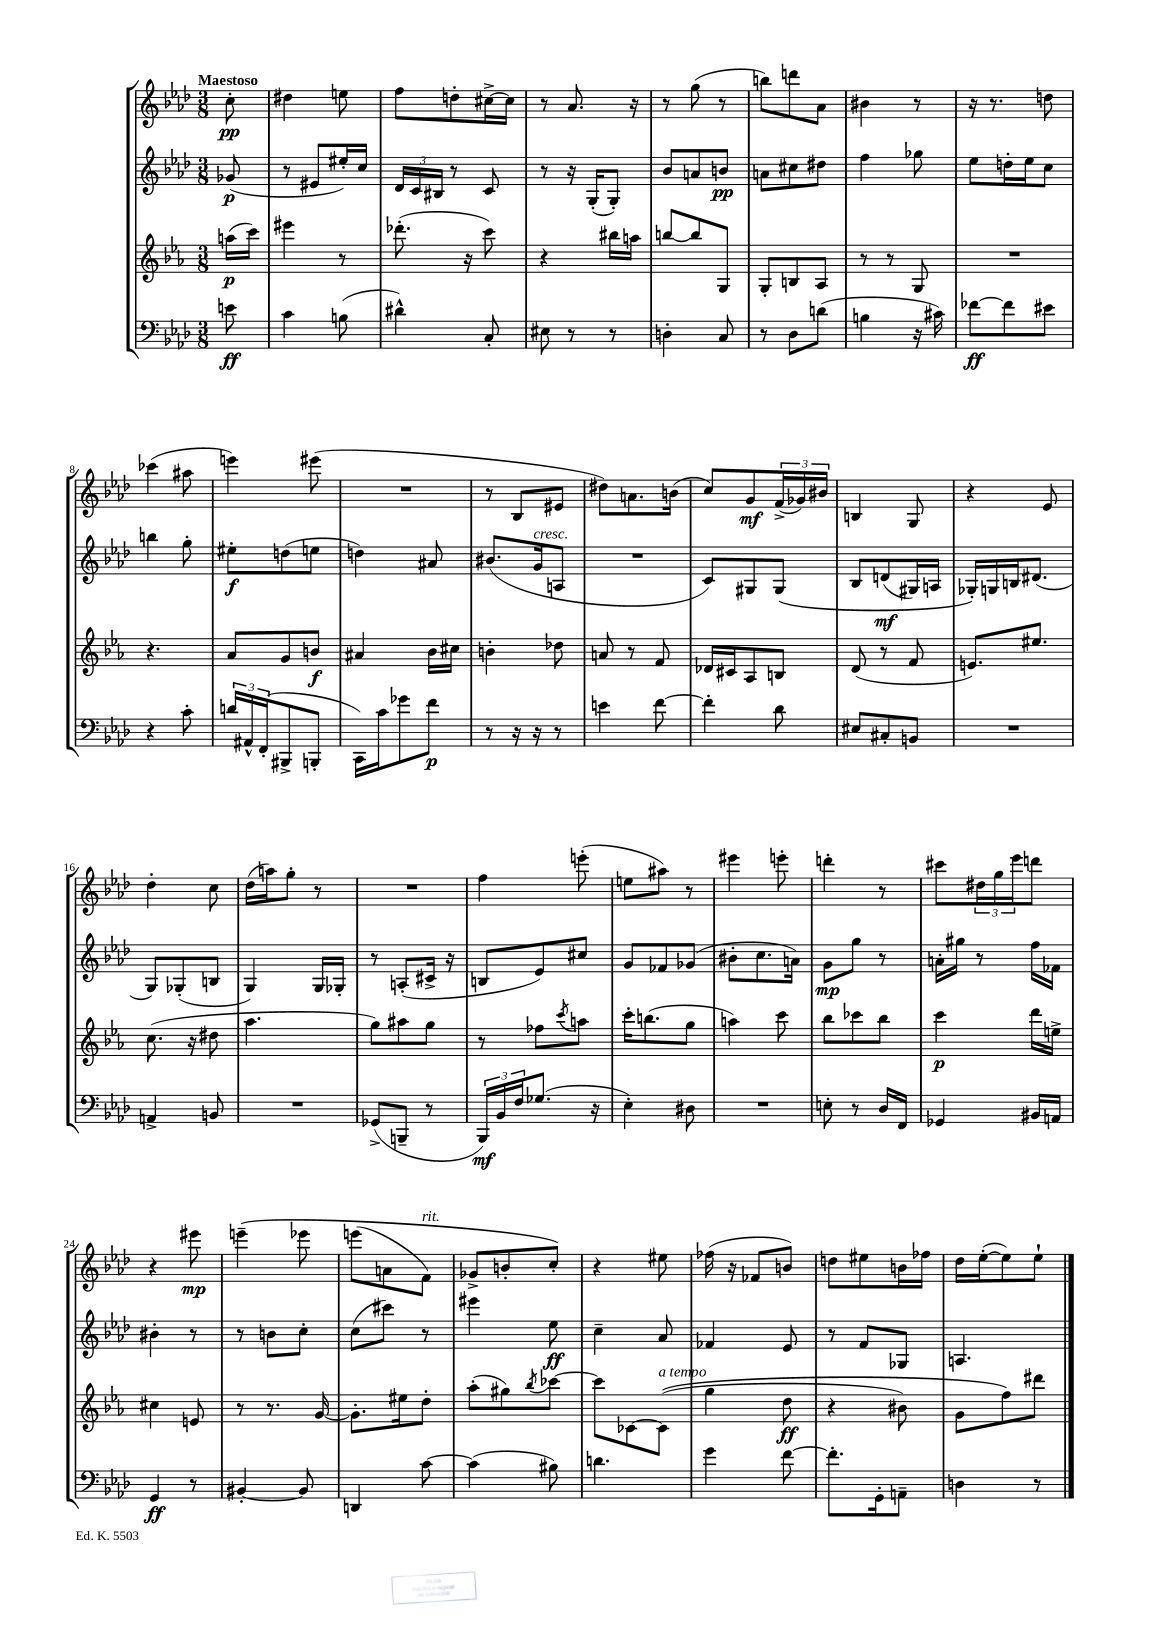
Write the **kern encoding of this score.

**kern	**dynam	**kern	**dynam	**kern	**dynam	**kern	**dynam
*part4	*part4	*part3	*part3	*part2	*part2	*part1	*part1
*staff4	*staff4	*staff3	*staff3	*staff2	*staff2	*staff1	*staff1
*clefF4	*	*clefG2	*	*clefG2	*	*clefG2	*
*k[b-e-a-d-]	*	*k[b-e-a-]	*	*k[b-e-a-d-]	*	*k[b-e-a-d-]	*
*M3/8	*	*M3/8	*	*M3/8	*	*M3/8	*
=	=	=	=	=	=	=	=
!	!	!	!	!	!	!LO:TX:a:B:t=Maestoso	!
8en\	ff	(16aan\LL	p	(8g-X/	p	8cc'\	pp
.	.	16ccc\JJ)	.	.	.	.	.
=1	=1	=1	=1	=1	=1	=1	=1
4c\	.	4eee#X\	.	8r	.	4dd#X\	.
.	.	.	.	8e#X/L	.	.	.
(8Bn\	.	8r	.	16ee#X'/L)	.	8een\	.
.	.	.	.	16cc/JJ	.	.	.
=2	=2	=2	=2	=2	=2	=2	=2
4d#X^^\)	.	(8.ddd-X'\	.	24d-/LL	.	8ff\L	.
.	.	.	.	24c/	.	.	.
.	.	.	.	24B#X/JJ	.	.	.
.	.	.	.	8r	.	8ddn'\	.
.	.	16r	.	.	.	.	.
8C'/	.	8ccc\)	.	8c/	.	[16cc#X^\L	.
.	.	.	.	.	.	16cc#\JJ]	.
=3	=3	=3	=3	=3	=3	=3	=3
8E#X\	.	4r	.	8r	.	8r	.
8r	.	.	.	16r	.	8.a-/	.
.	.	.	.	(16G'/KL	.	.	.
8r	.	16bb#X\LL	.	8G'/J)	.	.	.
.	.	16aan\JJ	.	.	.	16r	.
=4	=4	=4	=4	=4	=4	=4	=4
4Dn'\	.	[8bbn/L	.	8b-/L	.	8r	.
.	.	8bb/]	.	8an/	.	(8gg\	.
8C/	.	8G/J	.	8bn/J	pp	8r	.
=5	=5	=5	=5	=5	=5	=5	=5
8r	.	8G'/L	.	8an\L	.	8bbn\L)	.
8D-\L	.	8Bn/	.	8cc#X\	.	8dddn\	.
(8dn\J	.	8A-/J	.	8dd#X\J	.	8a-\J	.
=6	=6	=6	=6	=6	=6	=6	=6
4Bn\	.	8r	.	4ff\	.	4b#X\	.
.	.	8r	.	.	.	.	.
16r	.	8G/	.	8gg-X\	.	8r	.
16c#X\)	.	.	.	.	.	.	.
=7	=7	=7	=7	=7	=7	=7	=7
[8f-X\L	ff	4.r	.	8ee-\L	.	16r	.
.	.	.	.	.	.	8.r	.
8f-\]	.	.	.	16ddn'\L	.	.	.
.	.	.	.	16ee-\J	.	.	.
8e#X\J	.	.	.	8cc\J	.	8ddn\	.
!!LO:LB:g=z
=8	=8	=8	=8	=8	=8	=8	=8
4r	.	4.r	.	4bbn\	.	(4ccc-X\	.
8c'\	.	.	.	8gg'\	.	8aa#X\	.
=9	=9	=9	=9	=9	=9	=9	=9
24dn/LL	.	8a-/L	.	8ee#X'\L	f	4eeen\)	.
24AA#X^^/	.	.	.	.	.	.	.
(24FF'/J	.	.	.	.	.	.	.
8BBB#X^/	.	8g/	.	(8ddn\	.	.	.
8BBBn'/J	.	8bn/J	f	8een\J	.	(8eee#X\	.
=10	=10	=10	=10	=10	=10	=10	=10
16CC\LL)	.	4a#X/	.	4ddn\)	.	4.r	.
16c\J	.	.	.	.	.	.	.
8g-X\	.	.	.	.	.	.	.
8f\J	p	16b-\LL	.	8a#X/	.	.	.
.	.	16cc#X\JJ	.	.	.	.	.
=11	=11	=11	=11	=11	=11	=11	=11
8r	.	4bn'\	.	(8.b#X/L	.	8r	.
16r	.	.	.	.	.	8B-/L	.
!	!	!	!	!LO:TX:a:i:t=cresc.	!	!	!
16r	.	.	.	16g/k	.	.	.
8r	.	8dd-X\	.	8An/J	.	8e#X/J	.
=12	=12	=12	=12	=12	=12	=12	=12
4en\	.	8an/	.	4.r	.	8dd#X\L)	.
.	.	8r	.	.	.	8.an\	.
[8f\	.	8f/	.	.	.	.	.
.	.	.	.	.	.	(16bn\Jk	.
=13	=13	=13	=13	=13	=13	=13	=13
4f'\]	.	16d-X/LL	.	8c/L)	.	8cc/L)	.
.	.	16c#X/J	.	.	.	.	.
.	.	8A-/	.	8G#X/	.	8g/	mf
8d-\	.	8Bn/J	.	(8G#/J	.	(24f^/L	.
.	.	.	.	.	.	24g-X/)	.
.	.	.	.	.	.	24b#X/JJ	.
=14	=14	=14	=14	=14	=14	=14	=14
8E#X/L	.	(8d/	.	8B-/L	.	4Bn/	.
8C#X'/	.	8r	.	(8dn/	mf	.	.
8BBn/J	.	8f/	.	16G#X/L)	.	8G/	.
.	.	.	.	16An/JJ	.	.	.
=15	=15	=15	=15	=15	=15	=15	=15
4.r	.	8.en/L)	.	16G-X'/LL)	.	4r	.
.	.	.	.	16Gn/	.	.	.
.	.	.	.	16Bn/J	.	.	.
.	.	8.ee#X/J	.	(8.d#X/J	.	.	.
.	.	.	.	.	.	8e-/	.
!!LO:LB:g=z
=16	=16	=16	=16	=16	=16	=16	=16
4AAn^/	.	(8.cc\	.	8G/L)	.	4dd-'\	.
.	.	.	.	(8G-X'/	.	.	.
.	.	16r	.	.	.	.	.
8BBn/	.	8dd#X\	.	8Bn/J	.	8cc\	.
=17	=17	=17	=17	=17	=17	=17	=17
4.r	.	4.aa-\	.	4G/)	.	(16dd-\LL	.
.	.	.	.	.	.	16aan\J)	.
.	.	.	.	.	.	8gg'\J	.
.	.	.	.	16G/LL	.	8r	.
.	.	.	.	16G-X'/JJ	.	.	.
=18	=18	=18	=18	=18	=18	=18	=18
(8GG-X^/L	.	8gg\L)	.	8r	.	4.r	.
8BBBn~/J	.	8aa#X\	.	(8An'/L	.	.	.
8r	.	8gg\J	.	16c#X^/Jk	.	.	.
.	.	.	.	16r	.	.	.
=19	=19	=19	=19	=19	=19	=19	=19
24BBB-/LL)	mf	8r	.	8Bn/L	.	4ff\	.
24BB-/	.	.	.	.	.	.	.
24F/J	.	.	.	.	.	.	.
(8.G-X/J	.	8ff-X\L	.	8e-/)	.	.	.
.	.	8qccc/	.	.	.	.	.
.	.	8aan\J	.	8cc#X/J	.	(8eeen'\	.
16r	.	.	.	.	.	.	.
=20	=20	=20	=20	=20	=20	=20	=20
4E-'\)	.	16ccc'\KL	.	8g/L	.	8een\L	.
.	.	(8.bbn\	.	.	.	.	.
.	.	.	.	8f-X/	.	8aa#X\J)	.
8D#X\	.	8gg\J	.	(8g-X/J	.	8r	.
=21	=21	=21	=21	=21	=21	=21	=21
4.r	.	4aan\)	.	8b#X'\L	.	4eee#X\	.
.	.	.	.	8.cc\	.	.	.
.	.	8ccc\	.	.	.	8eeen'\	.
.	.	.	.	16an\Jk)	.	.	.
=22	=22	=22	=22	=22	=22	=22	=22
8En'\	.	8bb-\L	.	8g\L	mp	4dddn'\	.
8r	.	8ccc-X\	.	8gg\J	.	.	.
16D-/LL	.	8bb-\J	.	8r	.	8r	.
16FF/JJ	.	.	.	.	.	.	.
=23	=23	=23	=23	=23	=23	=23	=23
4GG-X/	.	4ccc\	p	16an'\LL	.	8ccc#X\L	.
.	.	.	.	16gg#X\JJ	.	.	.
.	.	.	.	8r	.	24dd#X\L	.
.	.	.	.	.	.	24gg\	.
.	.	.	.	.	.	24eee-\J	.
16BB#X/LL	.	16ddd\LL	.	16ff\LL	.	8dddn\J	.
16AAn/JJ	.	16een^\JJ	.	16f-X\JJ	.	.	.
!!LO:LB:g=z
=24	=24	=24	=24	=24	=24	=24	=24
4GG/	ff	4cc#X\	.	4b#X'\	.	4r	.
8r	.	8en/	.	8r	.	8eee#X\	mp
=25	=25	=25	=25	=25	=25	=25	=25
[4BB#X'/	.	8r	.	8r	.	(4eeen~\	.
.	.	8.r	.	8bn\L	.	.	.
8BB#/]	.	.	.	8cc'\J	.	8eee-X\	.
.	.	[16g/	.	.	.	.	.
=26	=26	=26	=26	=26	=26	=26	=26
4DDn/	.	8.g'\L]	.	(8cc\L	.	(8eeen\L	.
.	.	.	.	8ccc#X\J)	.	8an\	.
.	.	16ee#X\k	.	.	.	.	.
!	!	!	!	!	!	!LO:TX:a:i:t=rit.	!
[8c\	.	8dd'\J	.	8r	.	8f\J)	.
=27	=27	=27	=27	=27	=27	=27	=27
(4c\]	.	(8aa-'\L	.	4eee#X\	.	8g-X^/L	.
.	.	8gg#X\)	.	.	.	8bn'/	.
.	.	8qbb-/	.	.	.	.	.
8B#X\)	.	[8ccc-X\J	.	8ee-\	ff	8cc'/J)	.
=28	=28	=28	=28	=28	=28	=28	=28
4.dn\	.	8ccc-\L]	.	4cc~\	.	4r	.
.	.	[8c-X\	.	.	.	.	.
!	!	!LO:TX:a:i:t=a tempo	!	!	!	!	!
.	.	((8c-\J]	.	8a-/	.	8ee#X\	.
=29	=29	=29	=29	=29	=29	=29	=29
4g\	.	4gg\	.	4f-X/	.	(16ff-X\	.
.	.	.	.	.	.	16r	.
.	.	.	.	.	.	8f-X/L	.
[8f\	.	8dd\	ff	8e-/	.	8bn/J)	.
=30	=30	=30	=30	=30	=30	=30	=30
8.f'\L]	.	4r	.	8r	.	8ddn\L	.
.	.	.	.	8f/L	.	8ee#X\	.
16GG'\k	.	.	.	.	.	.	.
8AAn~\J	.	8b#X\)	.	8G-X/J	.	16bn\L	.
.	.	.	.	.	.	16ff-X\JJ	.
=31	=31	=31	=31	=31	=31	=31	=31
4Dn\	.	8g\L	.	4.An/	.	16dd-\LL	.
.	.	.	.	.	.	([16ee-'\J	.
.	.	8ff\)	.	.	.	8ee-\])	.
8r	.	8ddd#X\J	.	.	.	8ee-`\J	.
==	==	==	==	==	==	==	==
*-	*-	*-	*-	*-	*-	*-	*-
